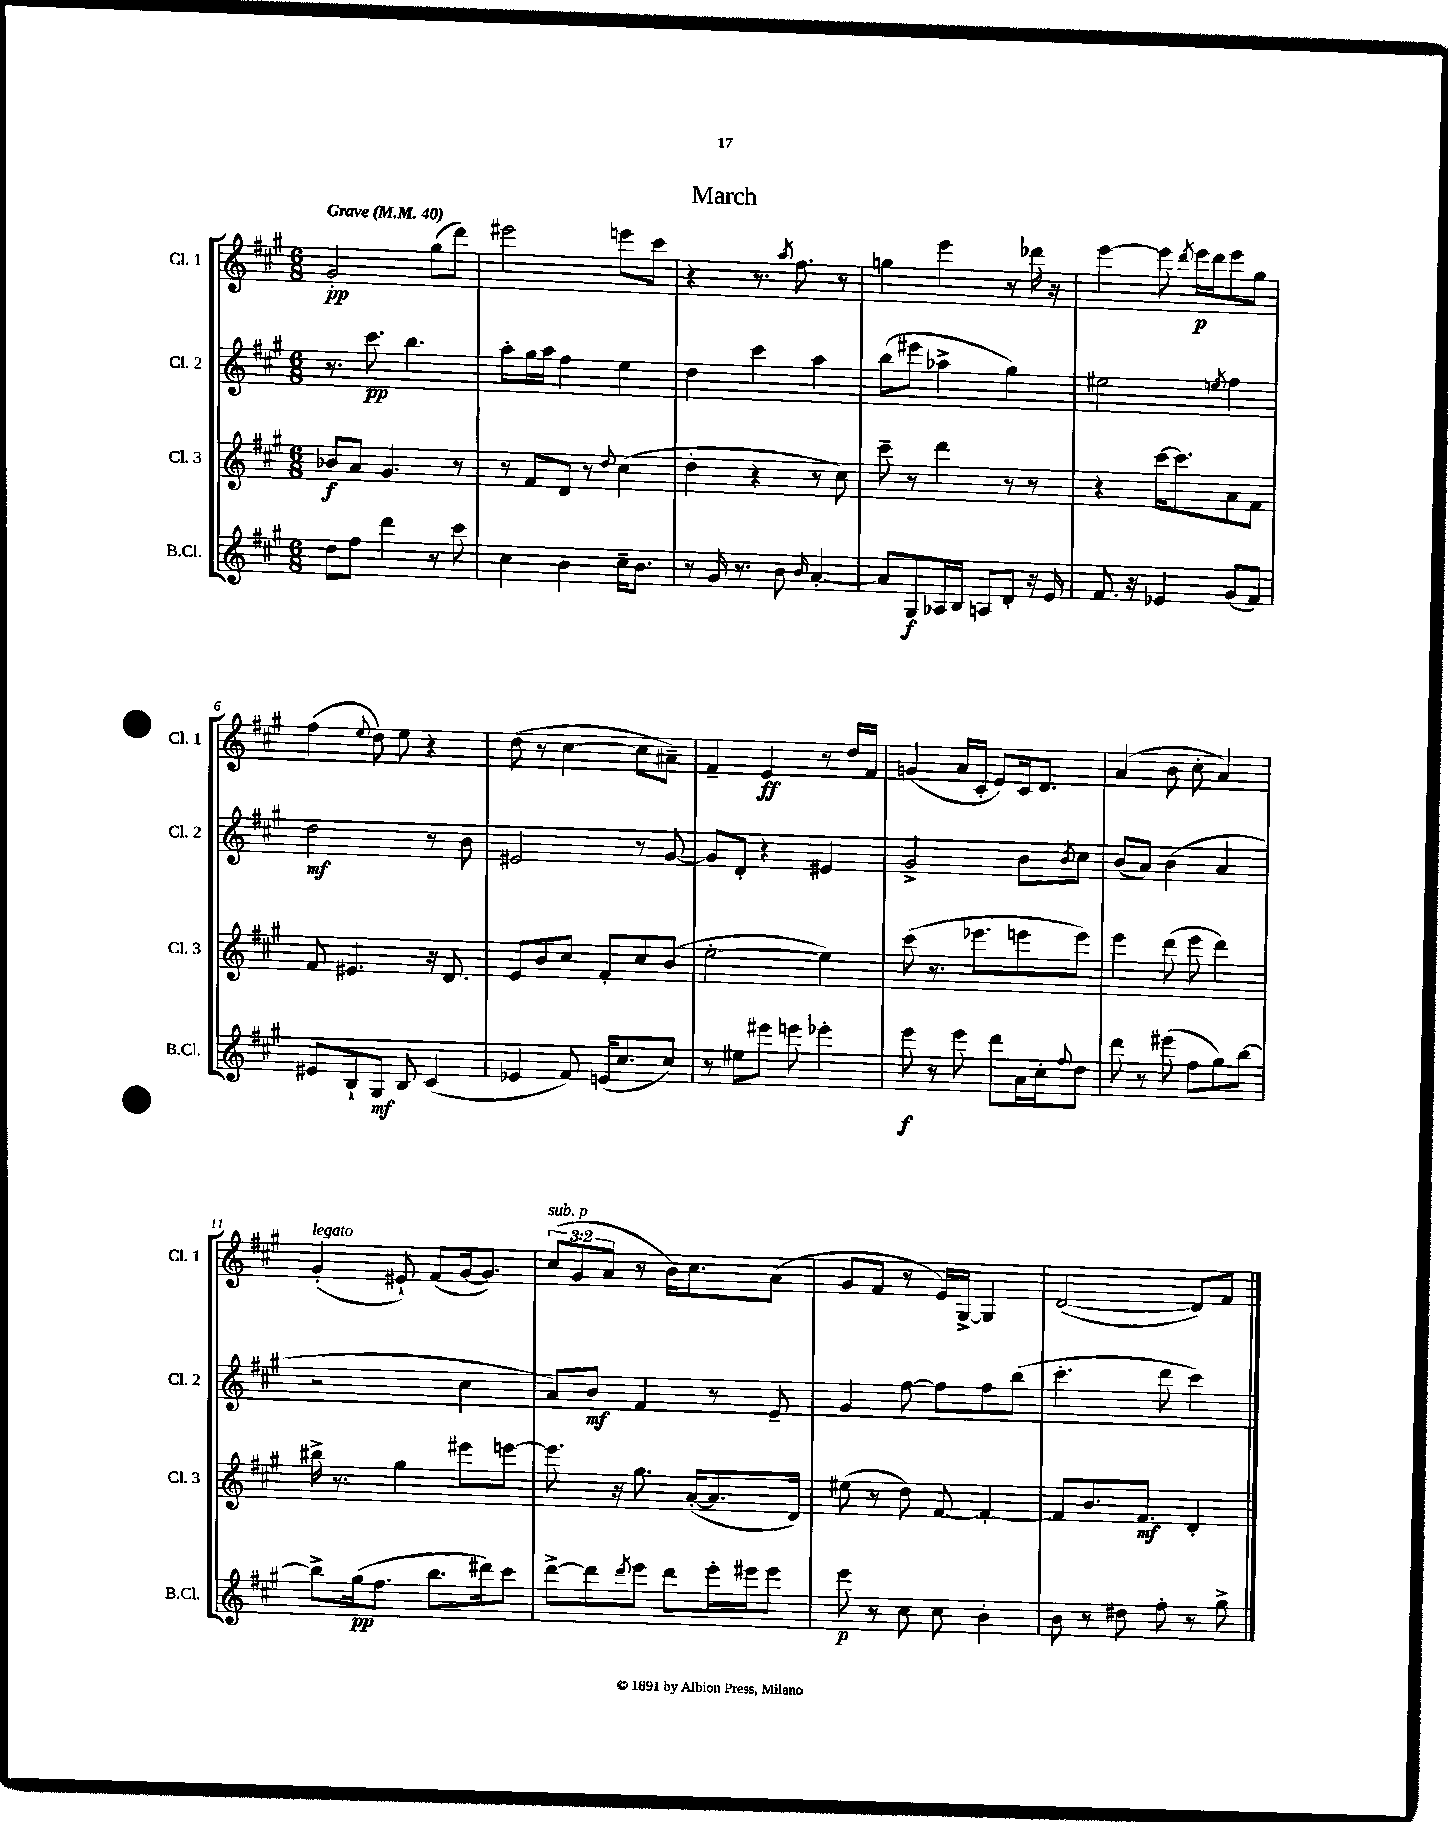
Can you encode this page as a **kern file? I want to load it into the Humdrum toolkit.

**kern	**dynam	**kern	**dynam	**kern	**dynam	**kern	**dynam
*part4	*part4	*part3	*part3	*part2	*part2	*part1	*part1
*staff4	*staff4	*staff3	*staff3	*staff2	*staff2	*staff1	*staff1
*I"B.Cl.	*	*I"Cl. 3	*	*I"Cl. 2	*	*I"Cl. 1	*
*I'B.Cl.	*	*I'Cl. 3	*	*I'Cl. 2	*	*I'Cl. 1	*
*clefG2	*	*clefG2	*	*clefG2	*	*clefG2	*
*k[f#c#g#]	*	*k[f#c#g#]	*	*k[f#c#g#]	*	*k[f#c#g#]	*
*M6/8	*	*M6/8	*	*M6/8	*	*M6/8	*
*MM40	*	*MM40	*	*MM40	*	*MM40	*
=1	=1	=1	=1	=1	=1	=1	=1
!	!	!	!	!	!	!LO:TX:a:B:t=Grave	!
8dd\L	.	8b-X/L	f	8.r	.	2g#'/	pp
8ff#\J	.	8a/J	.	.	.	.	.
.	.	.	.	8.ccc#\	pp	.	.
4ddd\	.	4.g#/	.	.	.	.	.
.	.	.	.	4.bb\	.	.	.
8r	.	.	.	.	.	(8gg#\L	.
8ccc#\	.	8r	.	.	.	8ddd\J)	.
=2	=2	=2	=2	=2	=2	=2	=2
4cc#\	.	8r	.	8aa'\L	.	2eee#X\	.
.	.	8f#/L	.	16gg#\L	.	.	.
.	.	.	.	16aa\JJ	.	.	.
4b\	.	8d/J	.	4ff#\	.	.	.
.	.	8r	.	.	.	.	.
.	.	8qqdd/	.	.	.	.	.
16cc#~\KL	.	(4cc#\	.	4ee\	.	8eeen\L	.
8.b\J	.	.	.	.	.	.	.
.	.	.	.	.	.	8ccc#\J	.
=3	=3	=3	=3	=3	=3	=3	=3
8r	.	4dd'\	.	4dd\	.	4r	.
16g#/	.	.	.	.	.	.	.
8.r	.	.	.	.	.	.	.
.	.	4r	.	4ccc#\	.	8.r	.
8b\	.	.	.	.	.	.	.
.	.	.	.	.	.	8qaa/	.
.	.	.	.	.	.	8.ff#\	.
16qqb/	.	.	.	.	.	.	.
[4a'/	.	8r	.	4aa\	.	.	.
.	.	8cc#\)	.	.	.	8r	.
=4	=4	=4	=4	=4	=4	=4	=4
8a/L]	.	8ccc#~\	.	(8bb\L	.	4ggn\	.
8G#/	f	8r	.	8eee#X\J	.	.	.
16A-X/L	.	4ddd\	.	4aa-X^\	.	4eee\	.
16B/JJ	.	.	.	.	.	.	.
8An/L	.	.	.	.	.	.	.
8d'/J	.	8r	.	4gg#\)	.	8r	.
16r	.	8r	.	.	.	16ddd-X\	.
16e/	.	.	.	.	.	16r	.
=5	=5	=5	=5	=5	=5	=5	=5
8.f#/	.	4r	.	2ee#X\	.	[4eee\	.
16r	.	.	.	.	.	.	.
4e-X/	.	[16ccc#\KL	.	.	.	8eee\]	.
.	.	8.ccc#\]	.	.	.	.	.
.	.	.	.	.	.	8qddd/	.
.	.	.	.	.	.	16eee\LL	p
.	.	.	.	.	.	16ddd\J	.
.	.	.	.	8qeen/	.	.	.
(8g#/L	.	8a\	.	4ff#\	.	8eee\	.
8f#/J)	.	8f#\J	.	.	.	8gg#\J	.
!!LO:LB:g=z
=6	=6	=6	=6	=6	=6	=6	=6
8e#X/L	.	8f#/	.	2dd\	mf	(4ff#\	.
8B`/	.	4.e#X/	.	.	.	.	.
.	.	.	.	.	.	8qqee/	.
8G#/J	mf	.	.	.	.	8dd\)	.
8B/	.	.	.	.	.	8ee\	.
(4c#/	.	16r	.	8r	.	4r	.
.	.	8.d/	.	.	.	.	.
.	.	.	.	8b\	.	.	.
=7	=7	=7	=7	=7	=7	=7	=7
4e-X/	.	8e/L	.	2e#X/	.	(8dd\	.
.	.	8b/	.	.	.	8r	.
8f#/)	.	8cc#/J	.	.	.	[4cc#\	.
(16en/KL	.	8f#'/L	.	.	.	.	.
8.cc#/	.	.	.	.	.	.	.
.	.	8cc#/	.	8r	.	8cc#\L]	.
8cc#/J)	.	(8b/J	.	[8g#/	.	8a#X~\J)	.
=8	=8	=8	=8	=8	=8	=8	=8
8r	.	[2ee'\	.	8g#/L]	.	4f#~/	.
8ee#X\L	.	.	.	8d'/J	.	.	.
8eee#X\J	.	.	.	4r	.	4e/	ff
8eeen\	.	.	.	.	.	.	.
4eee-X'\	.	4ee\])	.	4e#X/	.	8r	.
.	.	.	.	.	.	16dd/LL	.
.	.	.	.	.	.	16f#/JJ	.
=9	=9	=9	=9	=9	=9	=9	=9
8eee\	f	(8ccc#\	.	2g#^/	.	(4gn/	.
8r	.	8.r	.	.	.	.	.
8eee\	.	.	.	.	.	16a/LL	.
.	.	8.eee-X\L	.	.	.	16c#'/JJ	.
8ddd\L	.	.	.	.	.	8e/L)	.
16a\L	.	8eeen\	.	8b\L	.	16c#/k	.
16cc#'\J	.	.	.	.	.	8.d/J	.
8qqff#/	.	.	.	8qb/	.	.	.
8dd\J	.	8eee\J)	.	8cc#\J	.	.	.
=10	=10	=10	=10	=10	=10	=10	=10
8ddd\	.	4eee\	.	(8b/L	.	(4a/	.
8r	.	.	.	8a/J)	.	.	.
(8eee#X\	.	(8ddd\	.	(4b\	.	8b\	.
8ff#\L	.	8eee\	.	.	.	8cc#'\	.
8gg#\)	.	4ddd\)	.	4a/	.	4a/)	.
[8bb\J	.	.	.	.	.	.	.
!!LO:LB:g=z
=11	=11	=11	=11	=11	=11	=11	=11
!	!	!	!	!	!	!LO:TX:a:i:t=legato	!
8bb^\L]	.	16bb#X^\	.	2r	.	(4g#'/	.
.	.	8.r	.	.	.	.	.
(16gg#\k	pp	.	.	.	.	.	.
8.ff#\J	.	.	.	.	.	.	.
.	.	4gg#\	.	.	.	8e#X`/)	.
8.bb\L	.	.	.	.	.	(8f#/L	.
.	.	8eee#X\L	.	4cc#\	.	[16g#/k	.
16ddd#X\k)	.	.	.	.	.	8.g#/J])	.
8ccc#\J	.	[8eeen\J	.	.	.	.	.
=12	=12	=12	=12	=12	=12	=12	=12
!	!	!	!	!	!	!LO:TX:a:i:t=sub. p	!
[8ddd^\L	.	8.eee\]	.	8a/L)	.	(12cc#/L	.
.	.	.	.	.	.	12g#/	.
8ddd\]	.	.	.	8b/J	mf	.	.
.	.	.	.	.	.	12a/J	.
.	.	16r	.	.	.	.	.
8qddd/	.	.	.	.	.	.	.
8eee\J	.	8.gg#\	.	4f#/	.	8r	.
8ddd\L	.	.	.	.	.	16b\KL)	.
.	.	([16a'/KL	.	.	.	8.cc#\	.
16eee'\L	.	8.a/]	.	8r	.	.	.
16eee#X\J	.	.	.	.	.	.	.
8eee#\J	.	.	.	8e~/	.	(8a\J	.
.	.	16d/Jk)	.	.	.	.	.
=13	=13	=13	=13	=13	=13	=13	=13
8eee\	p	(8ee#X\	.	4g#/	.	8g#/L	.
8r	.	8r	.	.	.	8f#/J	.
8cc#\	.	8dd\)	.	[8ff#\	.	8r	.
8cc#\	.	[8f#/	.	8ff#\L]	.	16e/LL)	.
.	.	.	.	.	.	[16G#^/JJ	.
4b'\	.	4f#'/_	.	8ff#\	.	4G#/]	.
.	.	.	.	(8bb\J	.	.	.
=14	=14	=14	=14	=14	=14	=14	=14
8b\	.	8f#/L]	.	4.ccc#'\	.	([2d/	.
8r	.	8.b/	.	.	.	.	.
8dd#X\	.	.	.	.	.	.	.
.	.	8.f#/J	mf	.	.	.	.
8ff#'\	.	.	.	8ddd\	.	.	.
8r	.	4d'/	.	4ccc#\)	.	8d/L])	.
8gg#^\	.	.	.	.	.	8f#/J	.
==	==	==	==	==	==	==	==
*-	*-	*-	*-	*-	*-	*-	*-
